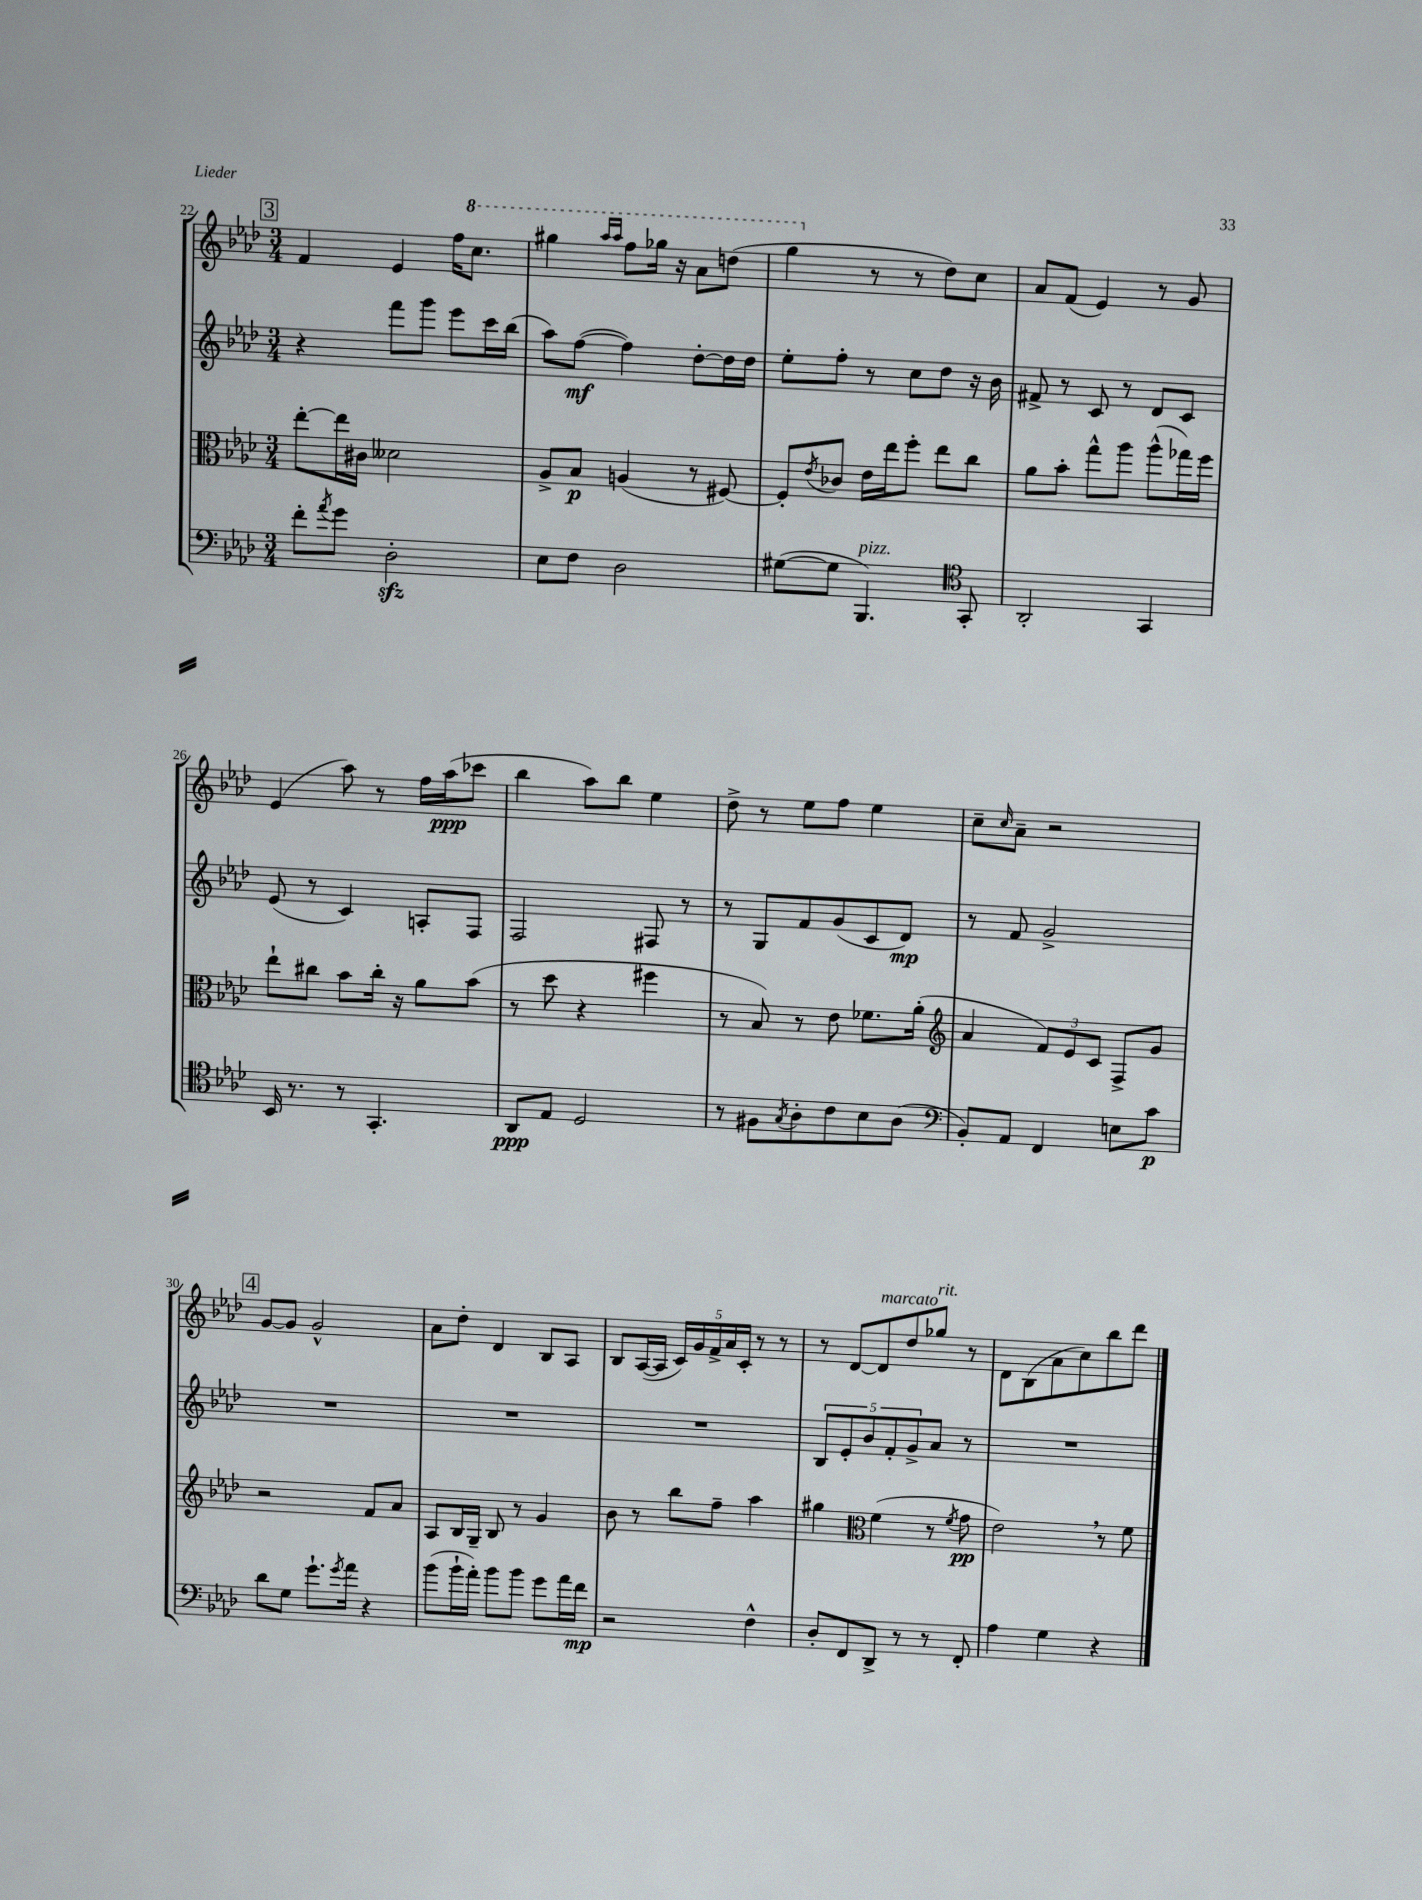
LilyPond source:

<<
\new StaffGroup <<
\new Staff = "s0" {
    \clef treble \key aes \major \numericTimeSignature \time 3/4
    \mark \markup { \box "3" } f'4 ees'4 f''16 \ottava #1 c'''8. |
    gis'''4 \grace { aes'''16 aes'''16 } f'''8 ges'''16 r16 aes''8 d'''8( |
    g'''4 \ottava #0 r8 r8 des''8) c''8 |
    aes'8 f'8( ees'4) r8 g'8 |
    ees'4( aes''8) r8 f''16 aes''16\ppp( ces'''8 |
    bes''4 aes''8) bes''8 ees''4 |
    des''8-> r8 ees''8 f''8 ees''4 |
    c''8-- \grace { c''16 } aes'8-- r2 |
    \mark \markup { \box "4" } g'8~ g'8 g'2-^ |
    aes'8 des''8-. des'4 bes8 aes8 |
    bes8 aes16~( aes16 \tuplet 5/4 { c'16) g'16 f'16-> aes'16 c'16-. } r8 r8 |
    r8 des'8~ des'8^\markup { \italic "marcato" } des''8 ges''8^\markup { \italic "rit." } r8 |
    des'8 bes8( aes'8 c''8) bes''8 des'''8 \bar "|." |
}
\new Staff = "s1" {
    \clef treble \key aes \major \numericTimeSignature \time 3/4
    \mark \markup { \box "3" } r4 f'''8 g'''8 ees'''8 c'''16 bes''16( |
    aes''8) f''8~\mf( f''4) des''8~-. des''16 des''16 |
    ees''8-. f''8-. r8 c''8 des''8 r16 bes'16 |
    fis'8-> r8 c'8 r8 des'8 c'8 |
    ees'8( r8 c'4) a8-. f8 |
    f2 fis8 r8 |
    r8 g8 f'8 g'8( c'8 des'8\mp) |
    r8 f'8 g'2-> |
    \mark \markup { \box "4" } R2. |
    R2. |
    R2. |
    \tuplet 5/4 { bes8 ees'8-. bes'8 f'8-. g'8-> } aes'8 r8 |
    R2. \bar "|." |
}
\new Staff = "s2" {
    \clef alto \key aes \major \numericTimeSignature \time 3/4
    \mark \markup { \box "3" } ees''8~-. ees''16 cis'16 deses'2 |
    aes8-> bes8\p a4( r8 fis8~) |
    fis8-. \acciaccatura { ees'8 } ces'8 ees'16 ees''16 f''8-. ees''8 c''8 |
    aes'8 bes'8-. g''8-^ aes''8 aes''8-^( ges''16) f''16 |
    ees''8-! cis''8 bes'8 cis''16-. r16 aes'8 bes'8( |
    r8 des''8 r4 fis''4 |
    r8 bes8) r8 ees'8 fes'8. aes'16-.( |
    \clef treble aes'4 \tuplet 3/2 { f'8) ees'8 c'8 } f8-> g'8 |
    \mark \markup { \box "4" } r2 f'8 aes'8 |
    aes8 bes16 g16-- bes8 r8 g'4 |
    bes'8 r8 bes''8 f''8-- aes''4 |
    gis''4 \clef alto f'4( r8 \acciaccatura { f'8 } g'8\pp |
    ees'2) \breathe r8 f'8 \bar "|." |
}
\new Staff = "s3" {
    \clef bass \key aes \major \numericTimeSignature \time 3/4
    \mark \markup { \box "3" } f'8-. \acciaccatura { aes'8 } g'8 des2-.\sfz |
    ees8 f8 des2 |
    gis8~( gis8 bes,,4.^\markup { \italic "pizz." }) \clef tenor g,8-. |
    aes,2-. g,4 |
    bes,16 r8. r8 g,4.-. |
    aes,8\ppp ees8 des2 |
    r8 fis8 \acciaccatura { g8 } aes8-. c'8 bes8 aes8( |
    \clef bass bes,8-.) aes,8 f,4 e8 c'8\p |
    \mark \markup { \box "4" } des'8 g8 g'8.-! \acciaccatura { g'8 } aes'16 r4 |
    bes'8( bes'16-! aes'16-.) bes'8 bes'8 g'8 aes'16 f'16\mp |
    r2 f4-^ |
    des8-. f,8 des,8-> r8 r8 f,8-. |
    aes4 g4 r4 \bar "|." |
}
>>
>>
\layout { \context { \Score currentBarNumber = #22 } }
